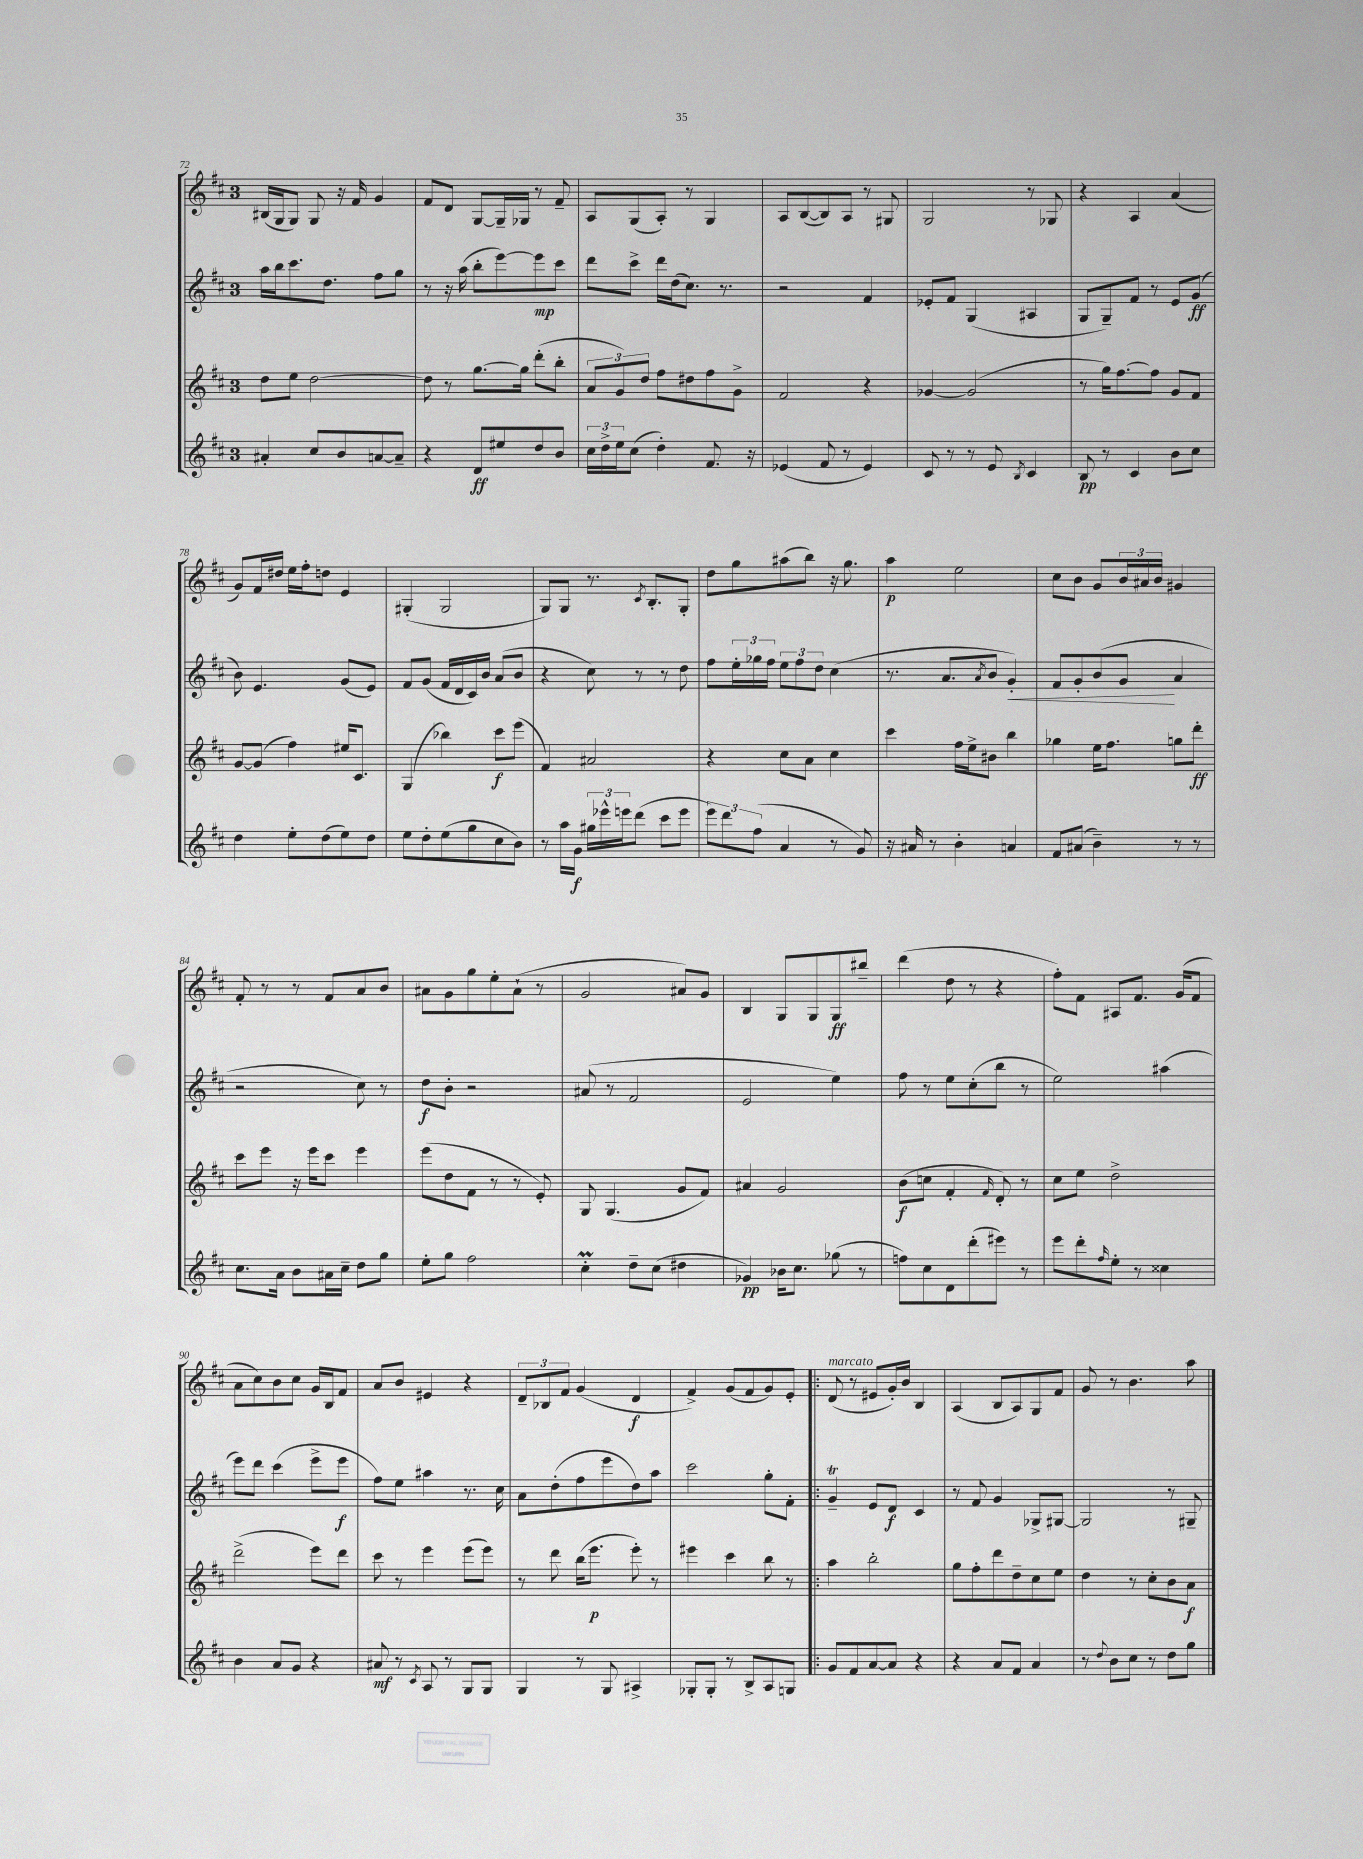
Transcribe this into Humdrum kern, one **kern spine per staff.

**kern	**kern	**kern	**kern
*staff4	*staff3	*staff2	*staff1
*clefG2	*clefG2	*clefG2	*clefG2
*k[f#c#]	*k[f#c#]	*k[f#c#]	*k[f#c#]
*M3/4	*M3/4	*M3/4	*M3/4
4a#'	8dd	16aa	(16B#
.	.	16bb	16G
.	8ee	8.ccc#	8G)
8cc#	[2dd	.	8G
.	.	8.dd	.
8b	.	.	16r
.	.	.	16f#
[8a	.	8ff#	4g
8a~]	.	8gg	.
=	=	=	=
4r	8dd]	8r	8f#
.	8r	16r	8d
.	.	(16aa	.
8d	[8.gg	8bb'	[8G
8ee#	.	[8eee)	16G~]
.	16gg]	.	16G-
8dd	(8ddd'	8eee]	8r
8b	8bb'	8ccc#	8f#~
=	=	=	=
24cc#	12a	8ddd	8A
24dd^	.	.	.
24ee	12g)	.	.
(8cc#	.	8ccc#^	(8G
.	12dd	.	.
4dd')	8ff#	16ddd	8A')
.	.	(16dd	.
.	8dd#	8.cc#)	8r
8.f#	8ff#	.	4G
.	.	8.r	.
.	8g^	.	.
16r	.	.	.
=	=	=	=
(4e-	2f#	2r	8A
.	.	.	([8B
8f#	.	.	8B])
8r	.	.	8A
4e-)	4r	4f#	8r
.	.	.	8G#
=	=	=	=
8c#	[4g-	8e-'	2G
8r	.	8f#	.
8r	(2g-]	(4G	.
8e	.	.	.
8qB	.	.	.
4c#	.	4A#	8r
.	.	.	8G-
=	=	=	=
8B	8r	8G	4r
8r	16gg)	8G~)	.
.	[8.ff#	.	.
4c#	.	8f#	4A
.	8ff#]	8r	.
8b	8g	8e	(4a
8cc#	8f#	(8g	.
=	=	=	=
4dd	[8g	8b)	8g)
.	(8g]	4.e	16f#
.	.	.	16dd#
8ee'	4ff#)	.	16ee
.	.	.	16ff#'
(8dd	.	.	8dd
8ee)	16ee#	(8g	4e
.	8.c#	.	.
8dd	.	8e)	.
=	=	=	=
8ee	(4G	8f#	(4G#'
8dd'	.	(8g	.
(8ee	4bb-)	16f#	2G#
.	.	16d	.
8gg	.	16c#)	.
.	.	16b	.
8cc#	8ccc#	(8a	.
8b)	(8eee	8b	.
=	=	=	=
8r	4f#)	4r	8G)
16aa	.	.	8G
16g	.	.	.
24gg#	2a#	8cc#)	8.r
24eee-^^	.	.	.
24eee	.	.	.
(8ddd	.	8r	.
.	.	.	8qc#
.	.	.	8.B'
8ccc#	.	8r	.
8eee	.	8dd	8G'
=	=	=	=
12eee)	4r	8ff#	8dd
12ddd	.	.	.
.	.	24ee'	8gg
(12ff#	.	24gg-	.
.	.	24ff#	.
4a	8cc#	12ee	(8aa#
.	.	12ff#	.
.	8a	.	8bb)
.	.	12dd	.
8r	4cc#	(4cc#	16r
.	.	.	8.gg
8g)	.	.	.
=	=	=	=
16r	4ccc#	8.r	4aa
16a#	.	.	.
8r	.	.	.
.	.	8.a	.
4b'	16ff#	.	2ee
.	16ee^	.	.
.	.	8qa	.
.	8b#	8b	.
4a	4bb	4g')	.
=	=	=	=
8f#	4gg-	8f#	8cc#
(8a#	.	8g'	8b
4b~)	16ee	(8b	8g
.	8.ff#	.	.
.	.	8g	24b
.	.	.	24a#
.	.	.	24b
8r	8gg	4a	4g#
8r	8ddd'	.	.
=	=	=	=
8.cc#	8ccc#	2r	8f#'
.	8eee	.	8r
16a	.	.	.
8b	16r	.	8r
.	16eee	.	.
16a#	8ccc#	.	8f#
16cc#~	.	.	.
8dd	4eee	8cc#)	8a
8gg	.	8r	8b
=	=	=	=
8ee'	(8eee	8dd	8a#
8gg	8dd	8b'	8g
2ff#	8f#	2r	8gg
.	8r	.	8ee'
.	8r	.	(8a#`
.	8e')	.	8r
=	=	=	=
4cc#'	8G	(8a#	2g
.	(4.G	8r	.
8dd~	.	2f#	.
(8cc#	.	.	.
4dd#	8g	.	8a#)
.	8f#)	.	8g
=	=	=	=
4g-)	4a#	2e	4B
16b-	2g	.	8G
8.cc#	.	.	.
.	.	.	8G
(8gg-	.	4ee)	8G
8r	.	.	8bb#~
=	=	=	=
8ff)	(8b	8ff#	(4ddd
8cc#	8cc	8r	.
8d	4f#'	8ee	8dd
(8ddd'	.	(8cc#'	8r
.	16qqf#	.	.
8eee#)	8d')	8bb	4r
8r	8r	8r	.
=	=	=	=
8eee	8cc#	2ee)	8ff#')
8ddd'	8ee	.	8f#
16qqff#	.	.	.
8ee'	2dd^	.	8A#
8r	.	.	8.f#
4cc##	.	(4aa#	.
.	.	.	(16g
.	.	.	8f#
=	=	=	=
4b	(2ddd^	8eee)	8a
.	.	8ddd	8cc#)
8a	.	(4ccc#	8b
8g	.	.	8cc#
4r	8eee)	8eee^	16g
.	.	.	16B
.	8ddd	8eee	8f#
=	=	=	=
8a#	8ccc#	8ff#)	8a
8r	8r	8ee	8b
8qc#	.	.	.
8A	4eee	4aa#	4e#
8r	.	.	.
8G	(8eee	8.r	4r
8G	8eee)	.	.
.	.	16cc#	.
=	=	=	=
4G	8r	8a	12d~
.	.	.	12B-
.	8ddd	(8dd'	.
.	.	.	12f#
8r	(16bb	8ff#	(4g
.	8.eee	.	.
8G	.	8eee	.
4A#^	8eee')	8dd)	4d
.	8r	8aa	.
=	=	=	=
8G-'	4eee#	2ccc#	4f#^)
8G-'	.	.	.
8r	4ccc#	.	(8g
8B^	.	.	8f#
8A	8bb	8gg'	8g)
8G	8r	8f#'	8e'
=!|:	=!|:	=!|:	=!|:
8g	4aa	4g~	(8d
8f#	.	.	8r
[8a	2bb'	8e	8e#
8a]	.	8d	16g')
.	.	.	16b
4r	.	4c#	4B
=	=	=	=
4r	8gg	8r	(4A
.	8ff#'	8f#	.
8a	8ddd	4g	8B
8f#	8dd~	.	8A)
4a	8cc#	8G-^	8G
.	8ee	[8G#	8f#
=	=	=	=
8r	4dd	2G#]	8g
8qqdd	.	.	.
8b	.	.	8r
8cc#	8r	.	4.b
8r	8cc#'	.	.
8dd	8b	8r	.
8gg	8a	8G#~	8aa
==	==	==	==
*-	*-	*-	*-
